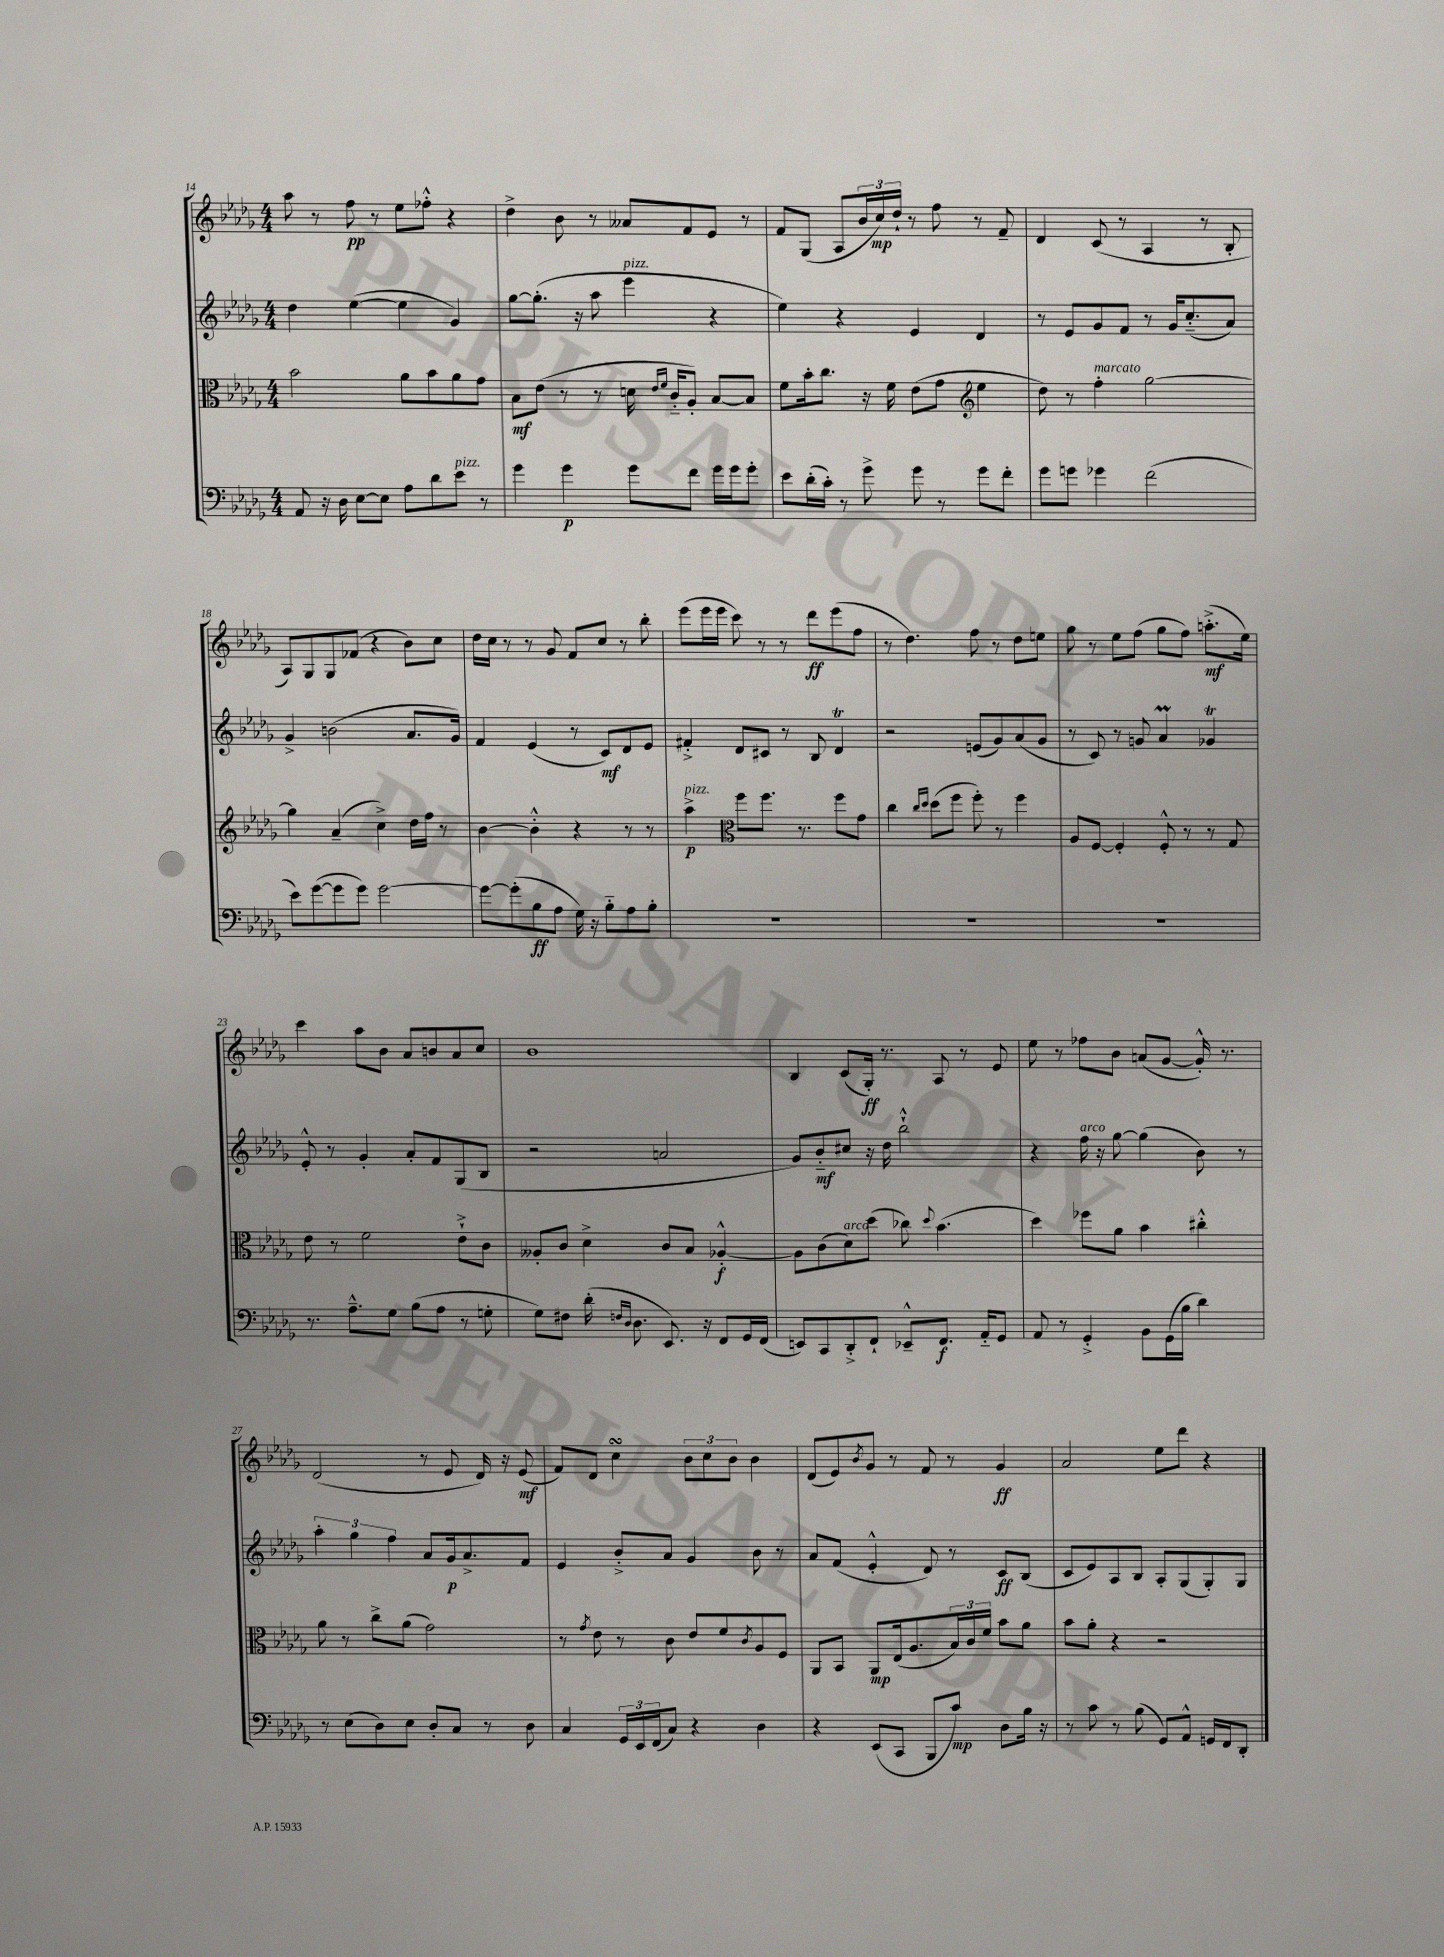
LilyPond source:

<<
\new StaffGroup <<
\new Staff = "s0" {
    \clef treble \key des \major \numericTimeSignature \time 4/4
    aes''8 r8 f''8\pp r8 ees''8 fes''8-.-^ r4 |
    des''4-> bes'8 r8 aeses'8 f'8 ees'8 r8 |
    f'8 ges8( aes8 \tuplet 3/2 { bes'16 c''16\mp) des''16-! } r8 f''8 r8 f'8-- |
    des'4 c'8( r8 aes4 r8 bes8-. |
    aes8) ges8 ges8 fes'8( r4 bes'8) c''8 |
    des''16 c''16 r8 r8 ges'8 f'8 c''8 r8 bes''8-. |
    ees'''8( ees'''16 ees'''16 c'''8) r8 r8 des'''8\ff ees'''8( f''8 |
    r8 des''4.) f''8 r8 des''8 e''8 |
    ges''8 r8 ees''8 f''8( ges''8 f''8) a''8.-.->\mf( ees''16) |
    c'''4 aes''8 bes'8 aes'8 b'8 aes'8 c''8 |
    bes'1 |
    bes4 c'8( ges16-.\ff) r8. aes8 r8 ees'8 |
    ees''8 r8 fes''8 bes'8 a'8( ges'8~ ges'16-.-^) r8. |
    des'2( r8 ees'8 des'16) r16 ees'8\mf( |
    f'8) des'8 c''4\turn \tuplet 3/2 { bes'8 c''8 bes'8 } bes'4 |
    des'8( ees'8) \acciaccatura { bes'8 } ges'8 r8 f'8 r8 ges'4\ff |
    aes'2 ees''8 des'''8 r4 \bar "|." |
}
\new Staff = "s1" {
    \clef treble \key des \major \numericTimeSignature \time 4/4
    des''4 ees''4~( ees''4 ges'4) |
    ges''8~ ges''8.-.( r16 aes''8 ees'''4^\markup { \italic "pizz." } r4 |
    ees''4) r4 ees'4 des'4 |
    r8 ees'8 ges'8 f'8 r8 ges'16 c''8.-_( aes'8) |
    ges'4-> b'2( aes'8. ges'16) |
    f'4 ees'4( r8 c'8\mf) des'8 ees'8 |
    fis'4-.-> des'8 cis'8 r8 bes8 des'4\trill |
    r2 e'8( ges'8) aes'8( ges'8 |
    r8 c'8) r8 g'8 aes'4\prall ges'4\trill |
    ees'8-.-^ r8 ges'4-. aes'8-. f'8 ges8( bes8 |
    r2 a'2 |
    ges'8) bes'8-_\mf cis''8 r16 des''16 bes''2-!-^ |
    r4 f''16^\markup { \italic "arco" } r16 ges''8~ ges''4( bes'8) r8 |
    \tuplet 3/2 { aes''4-. ges''4 f''4 } aes'8 ges'16\p aes'8.-> f'8 |
    ees'4 bes'8-.-> aes'8 ges'4 bes'8 r8 |
    aes'8 f'8( ees'4-.-^ des'8) r8 c'8\ff bes8( |
    c'8 ees'8) aes8 bes8 aes8-. ges8( ges8-.) ges8 \bar "|." |
}
\new Staff = "s2" {
    \clef alto \key des \major \numericTimeSignature \time 4/4
    bes'2 aes'8 bes'8 aes'8 ges'8 |
    bes8\mf ees'8( r8 r8 d'16 \grace { ees'16 f'16 } c'16-_ aes8-.) bes8~ bes8 |
    f'8 bes'16-. c''8. r16 f'16 ees'8( ges'8 \clef treble ees''4 |
    des''8) r8 f''4-.^\markup { \italic "marcato" } ges''2~ |
    ges''4 aes'4--( c''4->) des''16 f''16 r8 |
    bes'4~ bes'4-.-^ r4 r8 r8 |
    aes''4->\p^\markup { \italic "pizz." } \clef alto f''8 f''8. r8. f''8 ges'8 |
    c''4 \grace { c''16 des''16 } des''8( f''8 f''8-.) r8 f''4 |
    aes8 f8~ f4-. f8-.-^ r8 r8 ges8 |
    ees'8 r8 f'2 ees'8-!-> c'8 |
    aeses8-. c'8 des'4-> c'8 bes8 aes4~-.-^\f |
    aes8 c'8( des'8^\markup { \italic "arco" }) des''8( ces''8) \appoggiatura { des''8 } bes'4.( |
    des''4) fes''8 aes'8 bes'4 cis''4-.-^ |
    aes'8 r8 c''8-> aes'8( ges'2) |
    r8 \acciaccatura { ges'8 } ees'8 r8 c'8 ees'8 f'8 \acciaccatura { c'8 } aes8 f8 |
    aes,8 bes,8 aes,8\mp ees16( aes8. \tuplet 3/2 { bes16) c'16 f'16 } bes'8 aes'8 |
    bes'8 aes'8-. r4 r2 \bar "|." |
}
\new Staff = "s3" {
    \clef bass \key des \major \numericTimeSignature \time 4/4
    aes,8 r16 des16 ees8~ ees8 aes8 des'8 ees'8^\markup { \italic "pizz." } r8 |
    ges'4 ges'4\p ges'8 f'8 ges'16 ges'16 ges'8-. |
    ees'8 des'16-.( c'16-.) r8 ges'8-> ges'8 r8 ges'8 f'8-. |
    ges'8 g'8 ges'4 f'2( |
    ees'8) ges'8~( ges'8 ges'8) ges'2~ |
    ges'8~ ges'8-.( bes8\ff aes8 ges16) r16 bes8-_ aes8 bes8-. |
    R1 |
    R1 |
    R1 |
    r8. aes8.---^ ges8 bes8( aes8 r8 g8-. |
    ges8) fis8 des'16-.( \grace { f16 des16 } des8. ees,8.) r16 f,8 ges,16 f,16( |
    e,8) c,8 des,8-.-> f,8-! ees,8---^ f,8.\f aes,16-_ ges,8 |
    aes,8 r8 ges,4-.-> bes,8 ges,16( bes16 des'4) |
    r8 ees8( des8) ees8 des8-. c8 r8 des8 |
    c4 \tuplet 3/2 { ges,16 ees,16 f,16( } c8) r4 des4 |
    r4 ees,8( c,8 bes,,8 c'8\mp) des8 bes16 r16 |
    r8 c'8 r8 bes8( ges,8) aes,8-^ g,16 f,16 des,8-. \bar "|." |
}
>>
>>
\layout { \context { \Score currentBarNumber = #14 } }
